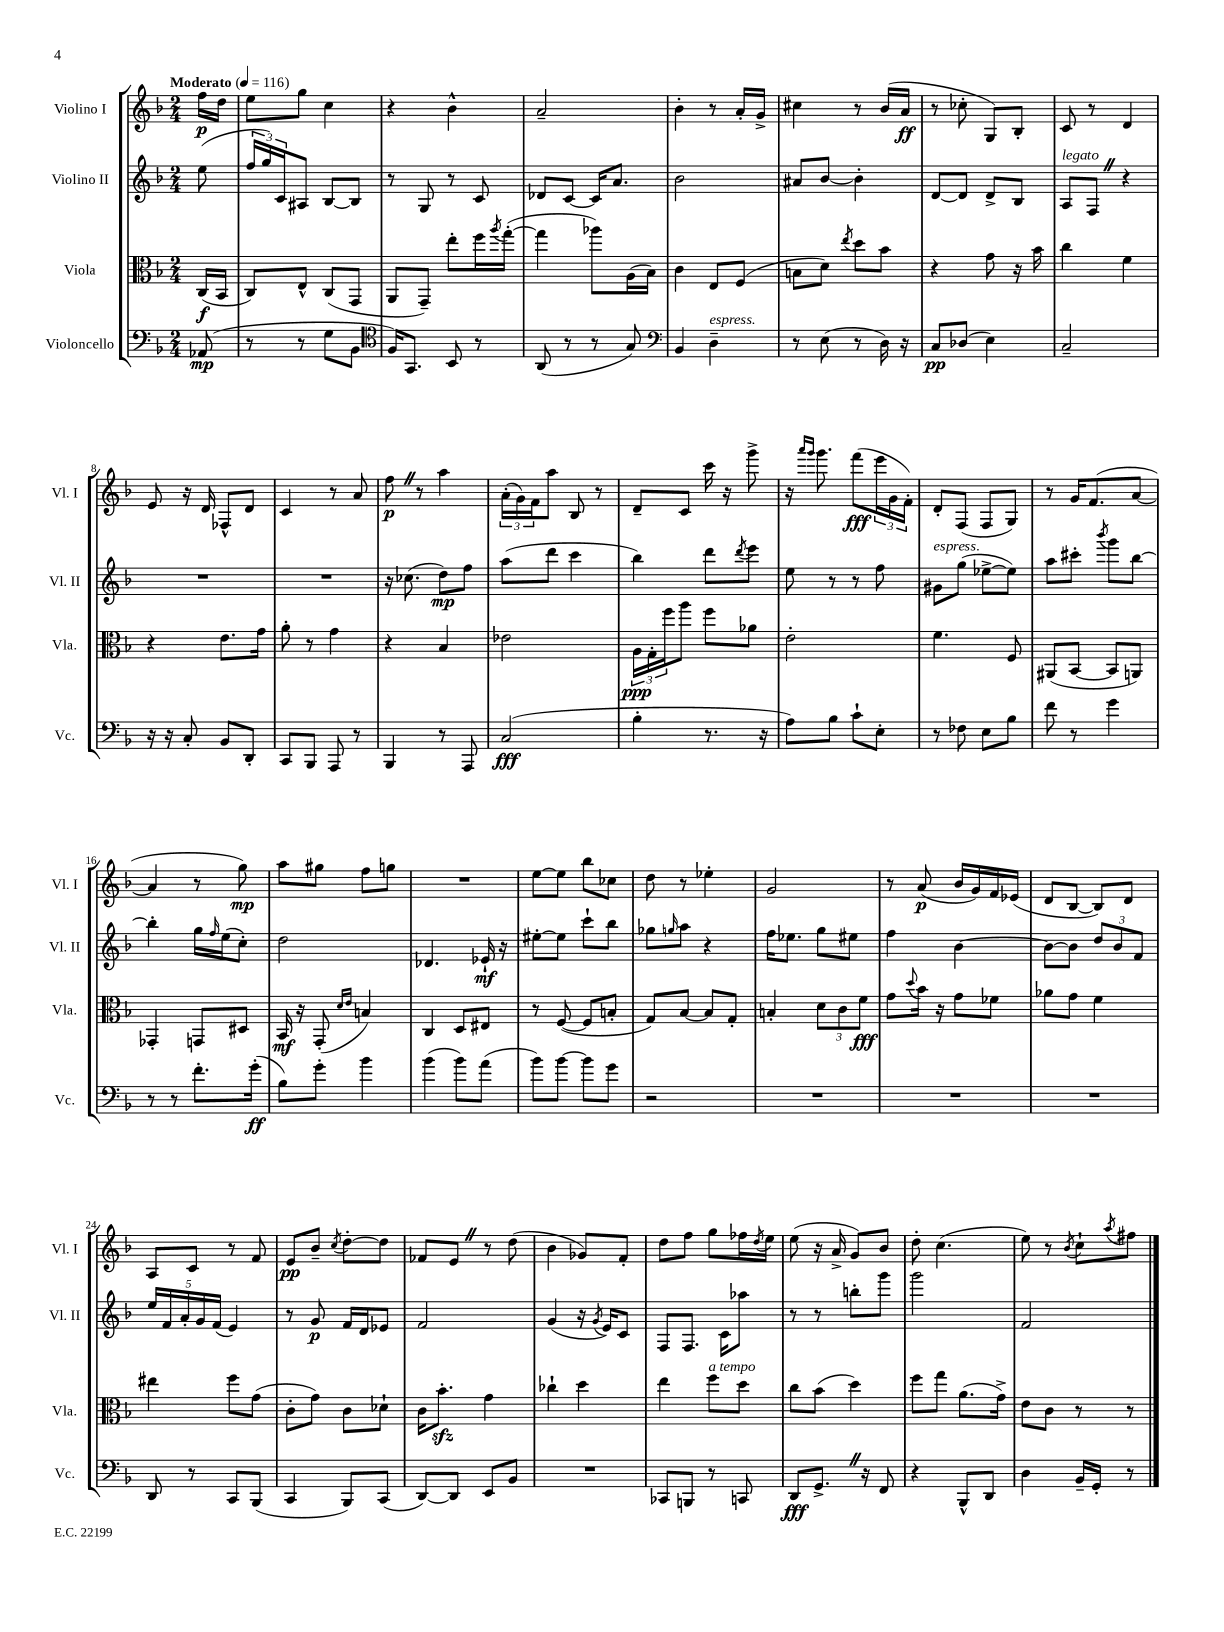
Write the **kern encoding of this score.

**kern	**kern	**kern	**kern
*staff4	*staff3	*staff2	*staff1
*clefF4	*clefC3	*clefG2	*clefG2
*k[b-]	*k[b-]	*k[b-]	*k[b-]
*M2/4	*M2/4	*M2/4	*M2/4
*MM116	*MM116	*MM116	*MM116
(8AA-/	(16C/LL	(8ee\	16ff\LL
.	16BB-/JJ	.	16dd\JJ
=	=	=	=
8r	8C/L)	24ff/LL	8ee\L
.	.	24gg/)	.
.	.	24c/J	.
8r	8E^^/J	8A#/J	8gg\J
8G\L	(8C/L	[8B-/L	4cc\
8BB-\J	8GG/J	8B-/]J	.
=	=	=	=
*clefC4	*	*	*
16F/LK)	8AA/L	8r	4r
8.GG/J	.	.	.
.	8GG~/J)	8G/	.
8BB-/	8ee'\L	8r	4b-^^\
8r	16ff\L	8c/	.
.	8qaa/	.	.
.	([16gg'\JJ	.	.
=	=	=	=
(8AA/	4gg\]	8d-/L	2a~/
8r	.	[8c/J	.
8r	8aa-\L)	16c/]LK	.
.	.	8.a/J	.
8G/)	(16A\L	.	.
.	16B-\JJ)	.	.
=	=	=	=
*clefF4	*	*	*
4BB-/	4c\	2b-\	4b-'\
4D~\	8E/L	.	8r
.	(8F/J	.	16a'/LL
.	.	.	16g^/JJ
=	=	=	=
8r	8B\L	8a#/L	4cc#\
(8E\	8d\J)	[8b-/J	.
.	8qee/	.	.
8r	8dd\L	4b-'\]	8r
16D\)	8b-\J	.	(16b-/LL
16r	.	.	16a/JJ
=	=	=	=
8C/L	4r	[8d/L	8r
(8D-/J	.	8d/]J	8cc-'\
4E\)	8g\	8d^/L	8G/L)
.	16r	8B-/J	8B-'/J
.	16b-\	.	.
=	=	=	=
2C~/	4cc\	8A/L	8c/
.	.	8F/J	8r
.	4f\	4r	4d/
=	=	=	=
16r	4r	2r	8e/
16r	.	.	.
8C'/	.	.	16r
.	.	.	16d/
8BB-/L	8.e\L	.	8F-^^/L
8DD'/J	.	.	8d/J
.	16g\Jk	.	.
=	=	=	=
8CC/L	8a'\	2r	4c/
8BBB-/J	8r	.	.
8AAA/	4g\	.	8r
8r	.	.	8a/
=	=	=	=
4BBB-/	4r	16r	8ff\
.	.	(8.cc-\	.
.	.	.	8r
8r	4B-/	8dd\L)	4aa\
8AAA/	.	8ff\J	.
=	=	=	=
(2C/	2e-\	(8aa\L	(24a'\LL
.	.	.	24g\)
.	.	.	24f\J
.	.	8ddd\J	8aa\J
.	.	4ccc\	8B-/
.	.	.	8r
=	=	=	=
4B-'\	24A\LL	4bb-\)	8d~/L
.	24G'\	.	.
.	24ff\J	.	.
.	8aa\J	.	8c/J
8.r	8ff\L	8ddd\L	16ccc\
.	.	.	16r
.	.	8qddd/	.
.	8a-\J	8eee\J	8ggg^\
16r	.	.	.
=	=	=	=
8A\L)	2e'\	8ee\	16r
.	.	.	16qqaaa/LL
.	.	.	16qqggg/JJ
.	.	.	8.ggg\
8B-\J	.	8r	.
8c`\L	.	8r	(8fff\L
8E'\J	.	8ff\	24eee\L
.	.	.	24g\
.	.	.	24f'\JJ)
=	=	=	=
8r	4.f\	8g#\L	8d'/L
8F-\	.	(8gg\J	(8F/J
8E\L	.	[8ee-^\L	8F/L
8B-\J	8F/	8ee-\]J)	8G/J)
=	=	=	=
8f\	(8AA#/L	8aa\L	8r
8r	[8BB-/J	8ccc#'\J	16g/LK
.	.	.	(8.f/
.	.	8qbbb-/	.
4g\	8BB-/]L	8ggg\L	.
.	8AA/J)	[8bb-\J	[8a/J
=	=	=	=
8r	4GG-'/	4bb-'\]	4a/]
8r	.	.	.
8.f'\L	8GG/L	16gg\LL	8r
.	.	16qqff/	.
.	.	(16ee\J	.
.	8D#/J	8cc'\J)	8gg\)
(16g'\Jk	.	.	.
=	=	=	=
8B-\L)	16BB-/	2dd\	8aa\L
.	16r	.	.
8g'\J	(8GG'/	.	8gg#\J
.	16qqd/LL	.	.
.	16qqe/JJ	.	.
4b-\	4B/)	.	8ff\L
.	.	.	8gg\J
=	=	=	=
(4b-\	4C/	4.d-/	2r
8b-\L)	8D/L	.	.
(8a\J	8E#/J	16e-`/	.
.	.	16r	.
=	=	=	=
8b-\L)	8r	[8ee#'\L	[8ee\L
[8b-\J	([8F/	8ee#\]J	8ee\]J
8b-\]L	8F/]L	8ccc`\L	8bb-\L
8g\J	8B'/J	8bb-\J	8cc-\J
=	=	=	=
2r	8G/L)	8gg-\L	8dd\
.	.	16qqgg/	.
.	[8B-/J	8aa\J	8r
.	8B-/]L	4r	4ee-'\
.	8G'/J	.	.
=	=	=	=
2r	4B'/	16ff\LK	2g/
.	.	8.ee-\J	.
.	12d\L	8gg\L	.
.	12c\	.	.
.	.	8ee#\J	.
.	12f\J	.	.
=	=	=	=
2r	8g\L	4ff\	8r
.	8qqdd/	.	.
.	16b-\Jk	.	(8a/
.	16r	.	.
.	8g\L	[4b-\	16b-/LL
.	.	.	16g/)
.	8f-\J	.	16f/
.	.	.	(16e-/JJ
=	=	=	=
2r	8a-\L	8b-\_L	8d/L
.	8g\J	8b-\]J	[8B-/J
.	4f\	12dd/L	8B-/]L)
.	.	12b-/	.
.	.	.	8d/J
.	.	12f/J	.
=	=	=	=
8DD/	4ee#\	20ee/LL	8A/L
.	.	20f/	.
.	.	20a'/	.
8r	.	.	8c/J
.	.	20g/	.
.	.	(20f/JJ	.
8CC/L	8ff\L	4e/)	8r
(8BBB-/J	(8g\J	.	8f/
=	=	=	=
4CC/	8c'\L	8r	8e/L
.	8g\J)	8g/	8b-~/J
.	.	.	8qcc/
8BBB-/L)	8c\L	16f/LL	[8dd'\L
.	.	16d/J	.
(8CC/J	8d-`\J	8e-/J	8dd\]J
=	=	=	=
[8DD/L)	16c\LK	2f/	8f-/L
.	8.b-'\J	.	.
8DD/]J	.	.	8e/J
8EE/L	4g\	.	8r
8BB-/J	.	.	(8dd\
=	=	=	=
2r	4cc-`\	(4g/	4b-\
.	4dd\	16r	8g-/L)
.	.	8qg/	.
.	.	16e/LK)	.
.	.	8c/J	8f'/J
=	=	=	=
8CC-/L	4ee\	8F/L	8dd\L
8BBB/J	.	8.F/J	8ff\J
8r	8ff\L	.	8gg\L
.	.	16c\LK	.
8CC/	8dd\J	8aa-\J	16ff-\L
.	.	.	8qdd/
.	.	.	16ee\JJ
=	=	=	=
8DD/L	8cc\L	8r	(8ee\
8.GG^/J	(8b-\J	8r	16r
.	.	.	16a^/
.	4dd\)	8bb'\L	8g/L)
16r	.	.	.
8FF/	.	8ggg\J	8b-/J
=	=	=	=
4r	8ff\L	2ggg\	8dd'\
.	8gg\J	.	(4.cc\
8BBB-^^/L	(8.a\L	.	.
8DD/J	.	.	.
.	16g^\Jk)	.	.
=	=	=	=
4D\	8e\L	2f/	8ee\)
.	8c\J	.	8r
.	.	.	8qb-/
16BB-~/LL	8r	.	8cc`\L
16GG'/JJ	.	.	.
.	.	.	8qaa/
8r	8r	.	8ff#\J
==	==	==	==
*-	*-	*-	*-
